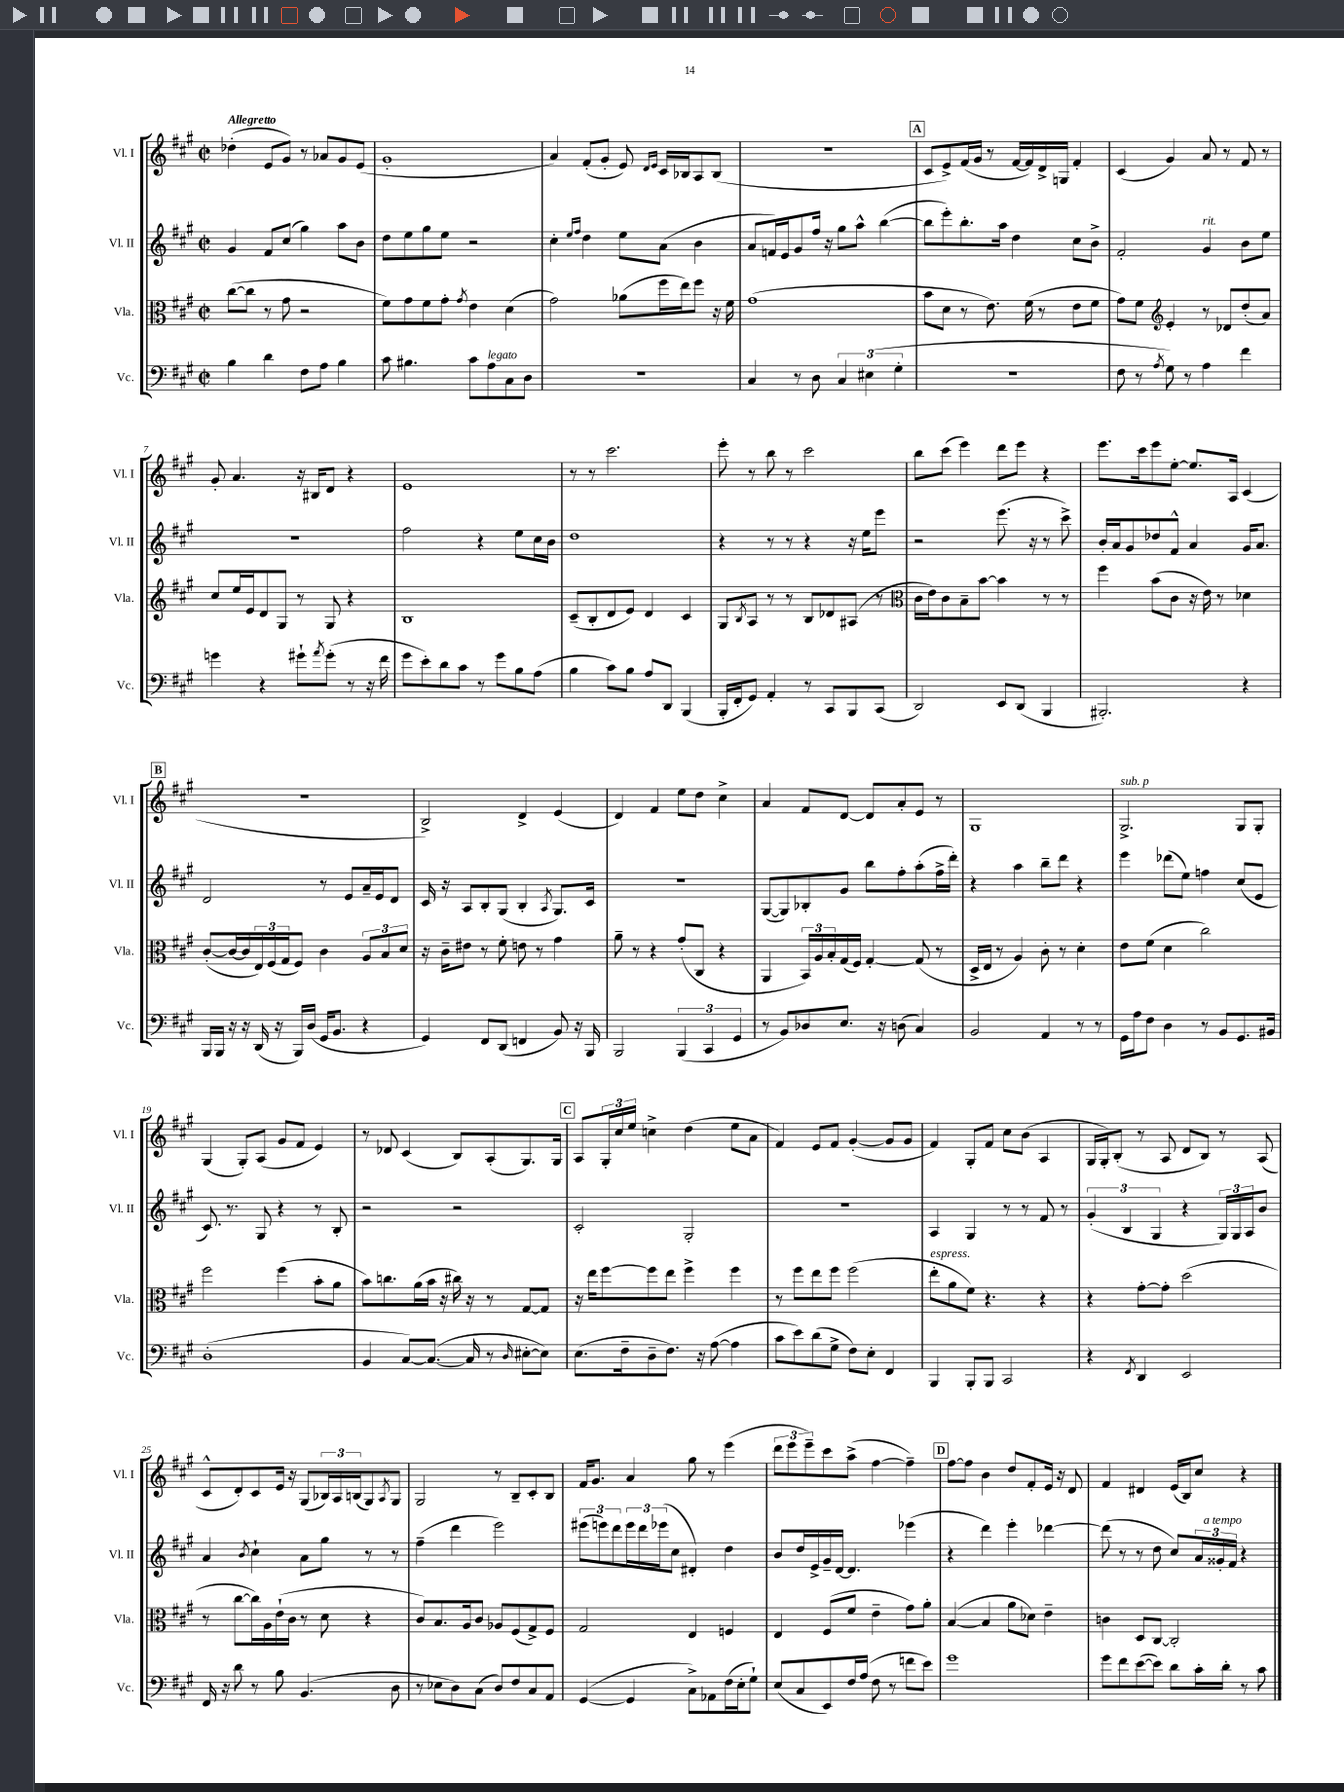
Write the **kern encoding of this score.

**kern	**kern	**kern	**kern
*staff4	*staff3	*staff2	*staff1
*clefF4	*clefC3	*clefG2	*clefG2
*k[f#c#g#]	*k[f#c#g#]	*k[f#c#g#]	*k[f#c#g#]
*M2/2	*M2/2	*M2/2	*M2/2
*met(c|)	*met(c|)	*met(c|)	*met(c|)
4B	([8cc#	4g#	(4dd-'
.	8cc#]	.	.
4d	8r	8f#	8e
.	8g#	(8cc#	8g#)
8F#	2r	4gg#)	8r
8A	.	.	8a-
4B	.	8aa	8g#
.	.	8b	(8e
=	=	=	=
8c#	8f#)	8dd	1g#'
4.B#	8g#	8ee	.
.	8f#	8gg#	.
.	8g#'	8ee	.
.	8qg#	.	.
8c#	4e	2r	.
8A	.	.	.
8C#	(4d	.	.
8D	.	.	.
=	=	=	=
1r	2g#)	4cc#'	4a)
.	.	16qqee	.
.	.	16qqff#	.
.	.	4dd	(8f#'
.	.	.	8g#'
.	(8a-	8ee	8e)
.	.	.	16qqd
.	.	.	16qqe
.	16ff#	(8a	16c#
.	16ee)	.	16B-
.	8ff#	4b	8A
.	16r	.	(8B-
.	16f#	.	.
=	=	=	=
4C#	(1g#	8a	1r
.	.	16f)	.
.	.	16e	.
8r	.	8g#	.
8D	.	16ff#	.
.	.	16r	.
6C#	.	8gg#	.
.	.	8aa^^	.
(6E#	.	.	.
.	.	([4bb	.
6G#'	.	.	.
=	=	=	=
1r	8b	8bb]	8c#
.	8d	8eee')	8e^)
.	8r	8.bb'	(16f#
.	.	.	16g#
.	8.e)	.	8r
.	.	16aa	.
.	.	4dd	[16f#
.	(16f#	.	16f#])
.	8r	.	16d^
.	.	.	16G
.	8e	8cc#	4f#'
.	8f#	8b^	.
=	=	=	=
8F#	8g#)	2f#'	(4c#
8r	8f#	.	.
*	*clefG2	*	*
8qA	.	.	.
8G#)	4e'	.	4g#)
8r	.	.	.
4A	8r	4g#	8a
.	8d-	.	8r
4f#	(8dd'	8b	8f#
.	8a)	8ee	8r
=	=	=	=
4g	8cc#	1r	8g#'
.	16ee	.	4.a
.	16e	.	.
4r	8d	.	.
.	8G#	.	.
8g#`	8r	.	16r
.	.	.	16B#
8qa	.	.	.
(8g#'	8G#	.	8d
8r	4r	.	4r
16r	.	.	.
16f#	.	.	.
=	=	=	=
8g#	1B	2ff#	1e
8e')	.	.	.
8d	.	.	.
8c#	.	.	.
8r	.	4r	.
8g#	.	.	.
8B	.	8ee	.
(8A	.	16cc#	.
.	.	16b	.
=	=	=	=
4B	(8c#~	1dd	8r
.	8B'	.	8r
8c#)	8d	.	2.ccc#
8B	8e)	.	.
8A	4d	.	.
8DD	.	.	.
(4BBB	4c#	.	.
=	=	=	=
16BBB'	8G#	4r	8eee'
16FF#'	.	.	.
.	8qB	.	.
8GG#)	8A	.	8r
4AA'	8r	8r	8bb
.	8r	8r	8r
8r	8B	4r	2ccc#
8CC#	8d-	.	.
8BBB	(8A#	16r	.
.	.	16ee	.
(8CC#	8r	8eee	.
=	=	=	=
*	*clefC3	*	*
2DD)	16c#	2r	8bb
.	16e)	.	.
.	8c#	.	(8ccc#
.	8B~	.	4eee)
.	[8b	.	.
8EE	4b]	(8.eee	8ddd
(8DD	.	.	8eee
.	.	16r	.
4BBB	8r	8r	4r
.	8r	8ccc#^)	.
=	=	=	=
2.BBB#')	4ff#	16b'	8.eee
.	.	16a	.
.	.	8g#	.
.	.	.	16ccc#
.	(8b	8dd-	8eee
.	8c#	8f#^^	[8ee'
.	16r	4a	8.ee]
.	16e)	.	.
.	8r	.	.
.	.	.	16A
4r	4d-	16g#	(4c#
.	.	8.a	.
=	=	=	=
16BBB	([8c#'	2d	1r
16BBB	.	.	.
16r	16c#_	.	.
16r	16c#]	.	.
(16DD	24E)	.	.
.	(24F#	.	.
16r	.	.	.
.	24G#	.	.
16BBB)	8F#)	.	.
(16D	.	.	.
16GG#	4c#	8r	.
8.BB	.	.	.
.	.	8e	.
4r	12A	16a~	.
.	.	16e	.
.	12B	.	.
.	.	8d	.
.	12d	.	.
=	=	=	=
4GG#)	16r	16c#	2B^)
.	16c#~	16r	.
.	8e#	8A	.
8FF#	8r	8B'	.
(8DD	8f#'	(8G#	.
4FF	8e	4B'	4d^
.	8r	.	.
.	.	8qA	.
8BB)	4g#	8.G#)	(4e
16r	.	.	.
16BBB	.	16c#	.
=	=	=	=
2BBB	8a~	1r	4d)
.	8r	.	.
.	4r	.	4f#
(6BBB	(8g#'	.	8ee
.	8C#	.	8dd
6CC#	.	.	.
.	4r	.	4cc#^
6GG#	.	.	.
=	=	=	=
8r	4AA	([8G#	4a
8BB)	.	8G#])	.
8D-	24BB)	8B-'	8f#
.	24A	.	.
.	24B'	.	.
8.E	(16G#	8g#	[8d
.	16F#)	.	.
.	[4G#'	8bb	8d]
16r	.	.	.
(8D	.	8ff#'	8a'
4C#)	(8G#]	(8aa'	8e
.	8r	16ff#^	8r
.	.	16ddd')	.
=	=	=	=
2BB	16D^	4r	1G#
.	16E	.	.
.	8r	.	.
.	4A)	4aa	.
4AA	8c#'	8bb~	.
.	8r	8ddd	.
8r	4d'	4r	.
8r	.	.	.
=	=	=	=
16GG#	8e	4eee	2.G#^
16A	.	.	.
8F#	(8f#	.	.
4D	4d	(8ddd-	.
.	.	8ee)	.
8r	2cc#)	4ff	.
8BB	.	.	.
8.GG#	.	(8cc#	8G#
.	.	8e	8G#'
16BB#	.	.	.
=	=	=	=
(1D'	2ff#	8.c#)	(4G#
.	.	8.r	.
.	.	.	8G#')
.	.	8G#	(8A
.	(4ff#	4r	8g#
.	.	.	8f#
.	8b'	8r	4e)
.	8a	8B'	.
=	=	=	=
4BB	8b)	2r	8r
.	8.cc	.	8d-
[8C#)	.	.	(4c#
.	(16a	.	.
(8.C#_	16b	.	.
.	16r	.	.
.	16cc#)	2r	8B)
16C#]	16r	.	.
8r	8r	.	(8A'
16qqD	.	.	.
[8E#'	[8G#	.	8.G#)
8E#])	8G#]	.	.
.	.	.	16G#
=	=	=	=
(8.E	16r	2c#'	8A
.	16ee	.	.
.	[8ff#	.	24G#'
.	.	.	24cc#
16F#~	.	.	.
.	.	.	24ee
8D~	8ff#]	.	4cc^
8.F#)	8ee	.	.
.	4ff#^	2G#'	(4dd
16r	.	.	.
([8A	.	.	.
4A]	4ff#	.	8ee
.	.	.	8a
=	=	=	=
8c#	8r	1r	4f#)
8e)	8ff#	.	.
(8d	8ee	.	8e
8G#^	8ff#	.	8f#
8F#)	(2ff#	.	([4g#'
8E'	.	.	.
4FF#	.	.	8g#]
.	.	.	8g#
=	=	=	=
4BBB	8ee'	4A	4f#)
.	8a	.	.
8BBB'	8f#)	4G#	8G#'
8BBB	4.r	.	8f#
2CC#	.	8r	8cc#
.	.	8r	(8b
.	4r	8f#	4A
.	.	8r	.
=	=	=	=
4r	4r	(6g#'	16G#
.	.	.	16G#')
.	.	.	(8B'
.	.	6B	.
8qFF#	.	.	.
4DD	[8g#'	.	8r
.	.	6G#	.
.	8g#']	.	8A
2EE	(2dd	4r	8d
.	.	.	8B)
.	.	24G#)	8r
.	.	24G#	.
.	.	24A	.
.	.	8b	(8A
=	=	=	=
16FF#	8r	4a	8c#^^
16r	.	.	.
8d	[8cc#	.	8d')
.	.	8qb	.
8r	16cc#])	4cc#`	8c#
.	16A	.	.
8B	(16e`	.	16e
.	16c#	.	16r
(4.BB	8r	8a	(8G#
.	8d	8gg#	24B-)
.	.	.	24A
.	.	.	(24B
.	4r	8r	8G#)
.	.	.	8qA
8D	.	8r	8G#
=	=	=	=
8r	8c#)	(4ff#~	2G#
8E-	8.B	.	.
8D)	.	4ddd	.
.	16A	.	.
(8C#	8c#	.	.
8D)	8A-	2eee)	8r
8F#	(8F#	.	8B~
8C#	8G#^)	.	8c#'
8AA	8F#	.	8B
=	=	=	=
([4GG#	2G#	(12eee#	16f#
.	.	.	8.g#
.	.	12eee)	.
.	.	12ddd	.
4GG#]	.	24eee	4a
.	.	24ddd	.
.	.	(24eee-	.
.	.	8cc#	.
8C#^)	4E	4d#')	8gg#
8AA-	.	.	8r
(16F#	4F	4dd	(4eee
16E'	.	.	.
8G#`)	.	.	.
=	=	=	=
(8E	4E	8b	12ddd
.	.	.	12eee
8C#	.	16dd	.
.	.	.	12eee~)
.	.	16e^	.
8EE)	(8F#	16g#~	8ccc#
.	.	[16d	.
16F#	8f#	4.d]	(8aa^
(16A	.	.	.
8F#	4e~	.	[4ff#
8r	.	.	.
8f	8g#)	(4eee-	4ff#~])
8e)	8a'	.	.
=	=	=	=
1g#	([4B	4r	[8ff#
.	.	.	8ff#]
.	4B]	4ddd)	4b
.	8a	4eee'	8dd
.	8d-)	.	8f#'
.	4e~	[4ddd-	16e
.	.	.	16r
.	.	.	8d
=	=	=	=
8g#	4c	(8ddd-]	4f#
8f#	.	8r	.
([8e	8D	8r	4d#
8e])	[8C#	8dd	.
8d	2C#']	8cc#)	(16e
.	.	.	16B)
16c#'	.	24a	8cc#
.	.	24g##'	.
16d'	.	.	.
.	.	24f#	.
8r	.	4r	4r
8c#	.	.	.
==	==	==	==
*-	*-	*-	*-
